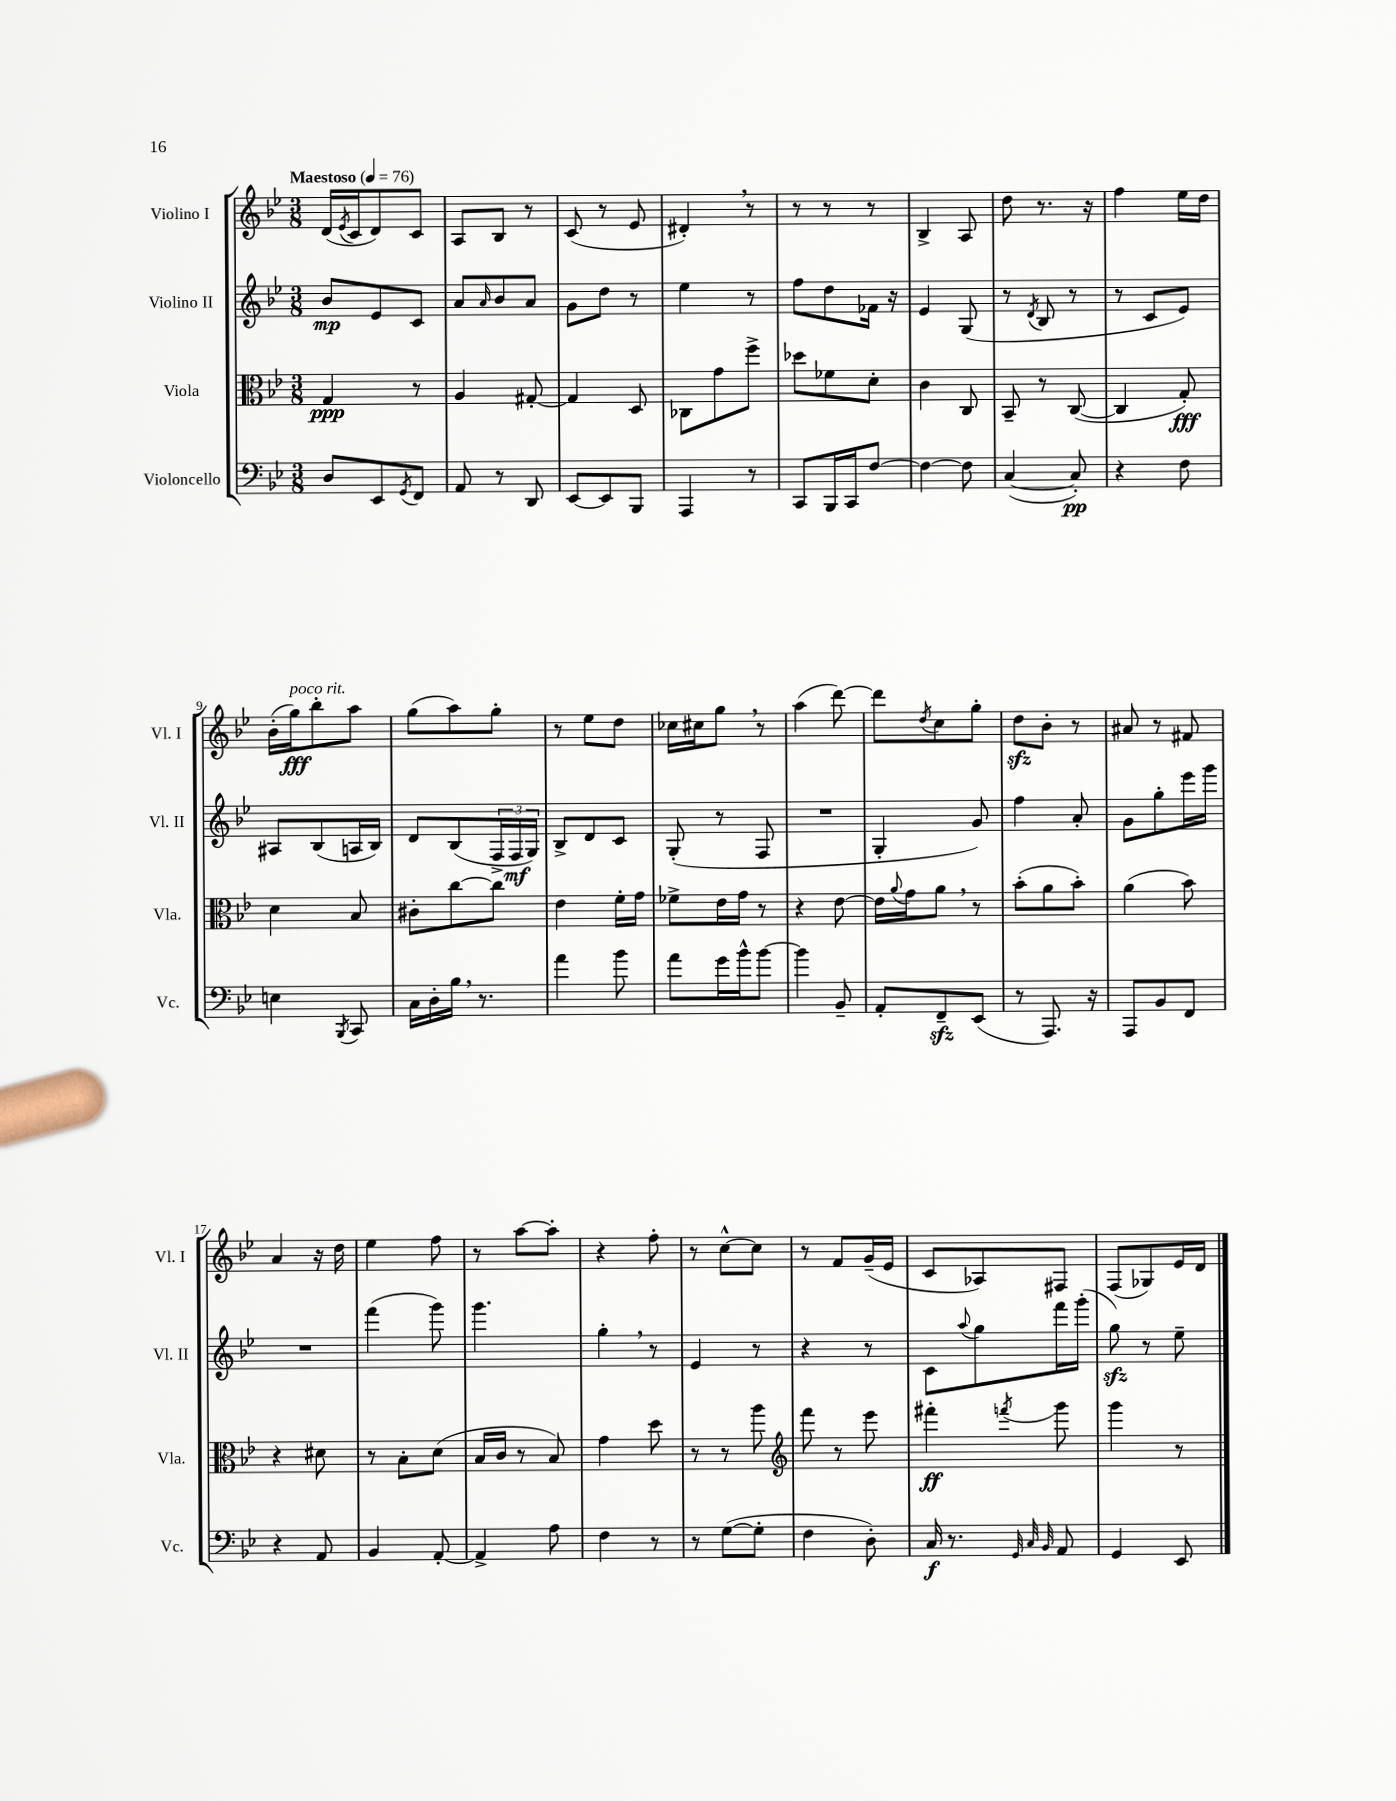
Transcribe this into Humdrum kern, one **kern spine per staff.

**kern	**dynam	**kern	**dynam	**kern	**dynam	**kern	**dynam
*part4	*part4	*part3	*part3	*part2	*part2	*part1	*part1
*staff4	*staff4	*staff3	*staff3	*staff2	*staff2	*staff1	*staff1
*I"Violoncello	*	*I"Viola	*	*I"Violino II	*	*I"Violino I	*
*I'Vc.	*	*I'Vla.	*	*I'Vl. II	*	*I'Vl. I	*
*clefF4	*	*clefC3	*	*clefG2	*	*clefG2	*
*k[b-e-]	*	*k[b-e-]	*	*k[b-e-]	*	*k[b-e-]	*
*M3/8	*	*M3/8	*	*M3/8	*	*M3/8	*
*MM76	*	*MM76	*	*MM76	*	*MM76	*
=1	=1	=1	=1	=1	=1	=1	=1
!	!	!	!	!	!	!LO:TX:a:B:t=Maestoso	!
8D/L	.	4G/	ppp	8b-/L	mp	(16d/LL	.
.	.	.	.	.	.	8qe-/	.
.	.	.	.	.	.	16c/J	.
8EE-/	.	.	.	8e-/	.	8d/)	.
8qGG/	.	.	.	.	.	.	.
8FF/J	.	8r	.	8c/J	.	8c/J	.
=2	=2	=2	=2	=2	=2	=2	=2
8AA/	.	4A/	.	8a/L	.	8A/L	.
.	.	.	.	16qqa/	.	.	.
8r	.	.	.	8b-/	.	8B-/J	.
8DD/	.	[8G#X'/	.	8a/J	.	8r	.
=3	=3	=3	=3	=3	=3	=3	=3
[8EE-/L	.	4G#/]	.	8g\L	.	(8c/	.
8EE-/]	.	.	.	8dd\J	.	8r	.
8BBB-/J	.	8D/	.	8r	.	8e-/	.
=4	=4	=4	=4	=4	=4	=4	=4
4AAA/	.	8C-X\L	.	4ee-\	.	4d#X',/)	.
.	.	8g\	.	.	.	.	.
8r	.	8ff^\J	.	8r	.	8r	.
=5	=5	=5	=5	=5	=5	=5	=5
8CC/L	.	8dd-X\L	.	8ff\L	.	8r	.
16BBB-/L	.	8f-X\	.	8dd\	.	8r	.
16CC/J	.	.	.	.	.	.	.
[8F/J	.	8d'\J	.	16f-X\Jk	.	8r	.
.	.	.	.	16r	.	.	.
=6	=6	=6	=6	=6	=6	=6	=6
4F\_	.	4c\	.	4e-/	.	4B-^/	.
8F\]	.	8C/	.	(8G/	.	8A/	.
=7	=7	=7	=7	=7	=7	=7	=7
([4C/	.	8BB-~/	.	8r	.	8dd\	.
.	.	.	.	8qd/	.	.	.
.	.	8r	.	8B-/	.	8.r	.
8C'/])	pp	([8C/	.	8r	.	.	.
.	.	.	.	.	.	16r	.
=8	=8	=8	=8	=8	=8	=8	=8
4r	.	4C/]	.	8r	.	4ff\	.
.	.	.	.	8c/L	.	.	.
8F\	.	8G'/)	fff	8e-/J)	.	16ee-\LL	.
.	.	.	.	.	.	16dd\JJ	.
!!LO:LB:g=z
=9	=9	=9	=9	=9	=9	=9	=9
4En\	.	4d\	.	8A#X/L	.	(16b-'\LL	.
!	!	!	!	!	!	!LO:TX:a:i:t=poco rit.	!
.	.	.	.	.	.	16gg\J)	fff
.	.	.	.	(8B-/	.	8bb-'\	.
8qBBB-/	.	.	.	.	.	.	.
8CC/	.	8B-/	.	16An/L	.	8aa\J	.
.	.	.	.	16B-/JJ)	.	.	.
=10	=10	=10	=10	=10	=10	=10	=10
16C\LL	.	8c#X'\L	.	8d/L	.	(8gg\L	.
16D'\	.	.	.	.	.	.	.
16B-,\JJ	.	[8cc\	.	(8B-/	.	8aa\)	.
8.r	.	.	.	.	.	.	.
.	.	8cc\J]	.	24F^/L	.	8gg'\J	.
.	.	.	.	24F/	mf	.	.
.	.	.	.	24G/JJ)	.	.	.
=11	=11	=11	=11	=11	=11	=11	=11
4a\	.	4e-\	.	8B-^/L	.	8r	.
.	.	.	.	8d/	.	8ee-\L	.
8b-\	.	16f'\LL	.	8c/J	.	8dd\J	.
.	.	16g\JJ	.	.	.	.	.
=12	=12	=12	=12	=12	=12	=12	=12
8a\L	.	8f-X^\L	.	(8G'/	.	16cc-X\LL	.
.	.	.	.	.	.	16cc#X\J	.
16g\L	.	16e-\L	.	8r	.	8gg,\J	.
16b-^^\J	.	16g\JJ	.	.	.	.	.
[8b-\J	.	8r	.	8F/	.	8r	.
=13	=13	=13	=13	=13	=13	=13	=13
4b-\]	.	4r	.	4.r	.	(4aa\	.
8BB-~/	.	[8e-\	.	.	.	[8ddd\)	.
=14	=14	=14	=14	=14	=14	=14	=14
8AA'/L	.	16e-\LL]	.	4G'/	.	8ddd\L]	.
.	.	8qqa/	.	.	.	.	.
.	.	16g\J	.	.	.	.	.
.	.	.	.	.	.	8qdd/	.
8FFzz~/	.	8a,\J	.	.	.	8cc\	.
(8EE-/J	.	8r	.	8g/)	.	8gg'\J	.
=15	=15	=15	=15	=15	=15	=15	=15
8r	.	(8b-'\L	.	4ff\	.	8ddzz\L	.
8.AAA/)	.	8a\	.	.	.	8b-'\J	.
.	.	8b-'\J)	.	8a'/	.	8r	.
16r	.	.	.	.	.	.	.
=16	=16	=16	=16	=16	=16	=16	=16
8AAA/L	.	(4a\	.	8g\L	.	8a#X/	.
8BB-/	.	.	.	8gg'\	.	8r	.
8FF/J	.	8b-\)	.	16eee-\L	.	8f#X/	.
.	.	.	.	16ggg\JJ	.	.	.
!!LO:LB:g=z
=17	=17	=17	=17	=17	=17	=17	=17
4r	.	4r	.	4.r	.	4a/	.
8AA/	.	8d#X\	.	.	.	16r	.
.	.	.	.	.	.	16dd\	.
=18	=18	=18	=18	=18	=18	=18	=18
4BB-/	.	8r	.	(4fff\	.	4ee-\	.
.	.	8B-'\L	.	.	.	.	.
[8AA'/	.	(8d\J	.	8ggg\)	.	8ff\	.
=19	=19	=19	=19	=19	=19	=19	=19
4AA^/]	.	16B-/LL	.	4.ggg\	.	8r	.
.	.	16c/JJ	.	.	.	.	.
.	.	8r	.	.	.	[8aa\L	.
8A\	.	8B-/)	.	.	.	8aa'\J]	.
=20	=20	=20	=20	=20	=20	=20	=20
4F\	.	4g\	.	4gg',\	.	4r	.
8r	.	8dd\	.	8r	.	8ff'\	.
=21	=21	=21	=21	=21	=21	=21	=21
8r	.	8r	.	4e-/	.	8r	.
([8G\L	.	8r	.	.	.	[8cc^^\L	.
8G'\J]	.	8aa\	.	8r	.	8cc\J]	.
=22	=22	=22	=22	=22	=22	=22	=22
*	*	*clefG2	*	*	*	*	*
4F\	.	8fff\	.	4r	.	8r	.
.	.	8r	.	.	.	8f/L	.
8D'\)	.	8eee-\	.	8r	.	(16g~/L	.
.	.	.	.	.	.	16e-/JJ	.
=23	=23	=23	=23	=23	=23	=23	=23
16C/	f	4fff#X'\	ff	8c\L	.	8c/L	.
8.r	.	.	.	.	.	.	.
.	.	.	.	8qqaa/	.	.	.
.	.	.	.	8gg\	.	8A-X/)	.
32qqGG/	.	.	.	.	.	.	.
32qqC/	.	.	.	.	.	.	.
32qqBB-/	.	8qfffn/	.	.	.	.	.
8AA/	.	8ggg\	.	16fff\L	.	8F#X/J	.
.	.	.	.	(16ggg'\JJ	.	.	.
=24	=24	=24	=24	=24	=24	=24	=24
4GG/	.	4ggg\	.	8ggzz\)	.	(8F/L	.
.	.	.	.	8r	.	8G-X/)	.
8EE-/	.	8r	.	8ee-~\	.	16e-/L	.
.	.	.	.	.	.	16d/JJ	.
==	==	==	==	==	==	==	==
*-	*-	*-	*-	*-	*-	*-	*-
